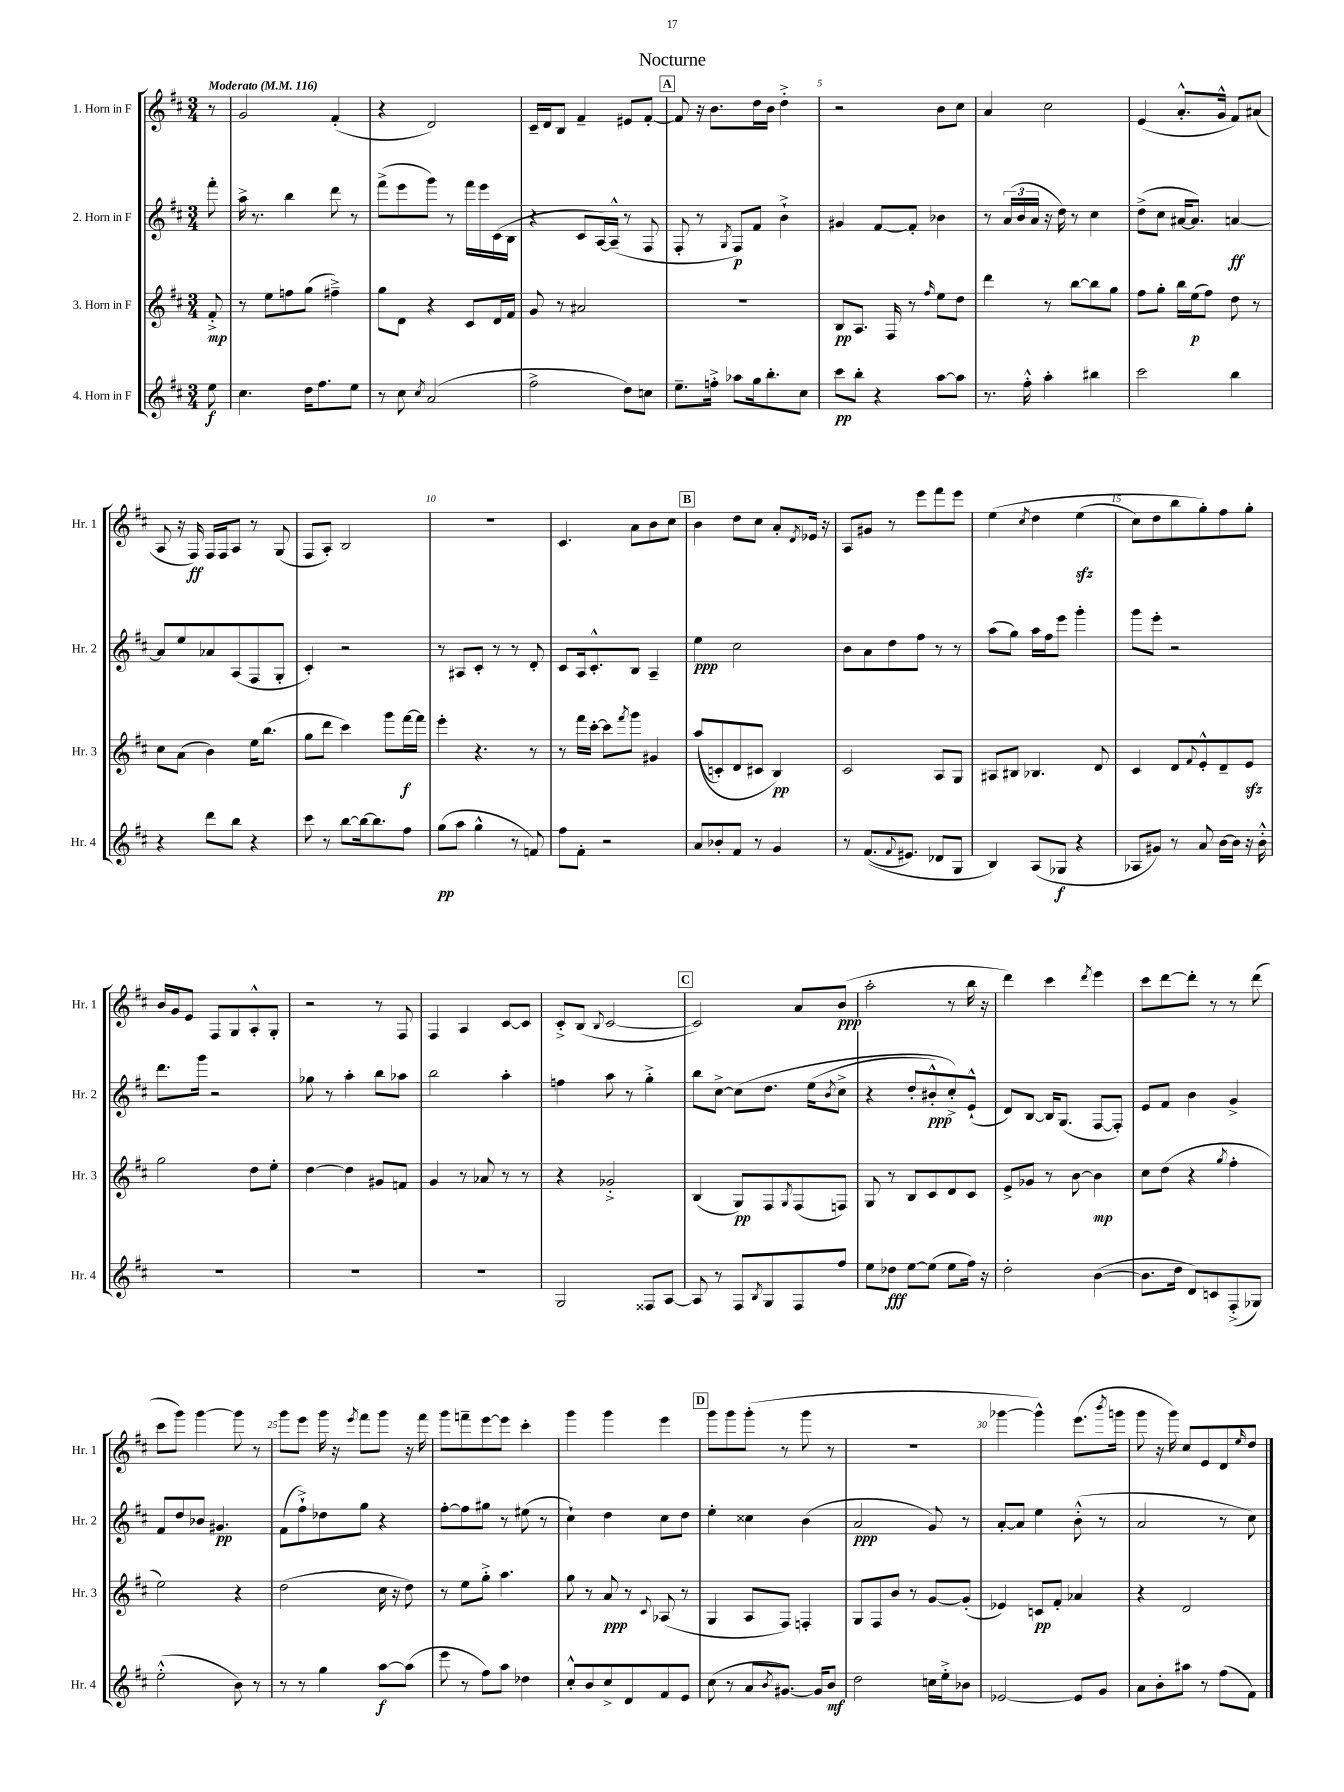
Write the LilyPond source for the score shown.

\header { title = "Nocturne" }
<<
\new StaffGroup <<
\new Staff = "s0" \with { instrumentName = "1. Horn in F" shortInstrumentName = "Hr. 1" } {
    \clef treble \key d \major \numericTimeSignature \time 3/4 \partial 8 \tempo "Moderato" 4 = 116
    r8 |
    g'2 fis'4-.( |
    r4 d'2) |
    cis'16-- d'16 b8 fis'4-- eis'8 fis'8~-. |
    \mark \markup { \box "A" } fis'8 r16 b'8. d''16 b'16 d''4-.-> |
    r2 b'8 cis''8 |
    a'4 cis''2 |
    e'4( a'8.-.-^ g'16-^ fis'8) ais'8( |
    a8 r16 fis16\ff) fis16 fis16 a8 r8 g8( |
    fis8 a8-.) b2 |
    R2. |
    cis'4. a'8 b'8 cis''8 |
    \mark \markup { \box "B" } b'4 d''8 cis''8 a'8-. \acciaccatura { d'8 } ees'16 r16 |
    a8 gis'8 r8 e'''8 fis'''8 e'''8 |
    e''4\( \acciaccatura { cis''8 } d''4 e''4\sfz( |
    cis''8) d''8 b''8 g''8-.\) fis''8 g''8-. |
    b'16 g'16 e'8 fis8 g8 a8-.-^ g8-. |
    r2 r8 fis8 |
    fis4 a4 cis'8~ cis'8 |
    cis'8-.-> b8( \appoggiatura { b8 } cis'2~ |
    \mark \markup { \box "C" } cis'2) a'8 b'8\ppp( |
    a''2-. r8 b''16 r16 |
    d'''4) cis'''4 \acciaccatura { d'''8 } e'''4 |
    cis'''8 d'''8~ d'''8-. r8 r8 d'''8( |
    cis'''8 g'''8) g'''4~ g'''8 r8 |
    g'''8 e'''8 g'''16 r16 \acciaccatura { e'''8 } fis'''8 g'''8 r16 fis'''16 |
    g'''8 f'''8-- e'''8~ e'''8 cis'''4-. |
    g'''4 g'''4 e'''4 |
    \mark \markup { \box "D" } g'''8 g'''8 g'''8-.( r8 g'''8 r8 |
    R2. |
    ges'''4~ ges'''4-^) e'''8.( \acciaccatura { b'''8 } g'''16 |
    g'''8 r16 g'''16) cis''8 e'8 d'8 \grace { e''16 } d''8 \bar "|." |
}
\new Staff = "s1" \with { instrumentName = "2. Horn in F" shortInstrumentName = "Hr. 2" } {
    \clef treble \key d \major \numericTimeSignature \time 3/4 \partial 8
    fis'''8-. |
    a''16-> r8. b''4 d'''8 r8 |
    fis'''8->( e'''8 g'''8) r8 fis'''16 e'''16 cis'16( b16 |
    r4 cis'8 a16~) a16---^( r8 fis8 |
    \mark \markup { \box "A" } fis8-. r8 \acciaccatura { g8 } fis8\p) fis'8 b'4-!-> |
    gis'4 fis'8~ fis'8-. bes'4 |
    r8 \tuplet 3/2 { a'16( b'16 a'16 } r16 d''16) r8 cis''4 |
    d''8->( cis''8 ais'16~ ais'8.) a'4~\ff |
    a'8 e''8 aes'8 a8( fis8 g8-. |
    cis'4-.) r2 |
    r8 ais8 cis'8-. r8 r8 d'8-. |
    cis'8 a16 cis'8.-.-^ b8 a4-- |
    \mark \markup { \box "B" } e''4\ppp cis''2 |
    b'8 a'8 d''8 fis''8 r8 r8 |
    a''8( g''8) a''16 fis''16 e'''8 g'''4-. |
    g'''8 e'''8-. r2 |
    d'''8. g'''16 r2 |
    ges''8 r8 a''4-. b''8 aes''8 |
    b''2 a''4-. |
    f''4 a''8 r8 g''4-.-> |
    \mark \markup { \box "C" } b''8 cis''8~-> cis''8\( d''8. e''16( \acciaccatura { b'8 } cis''8-> |
    r4 d''8-. bis'8-.-^\ppp) cis''8-.->\) e'8-!-^( |
    d'8) b8~ b16 g8.( fis8~ fis8-.) |
    e'8 fis'8 b'4 g'4-> |
    fis'8 d''8 bes'8 gis'4.\pp |
    fis'8( fis''8-!->) des''8 g''8 r4 |
    fis''8~-. fis''8 gis''8 r8 eis''8( r8 |
    cis''4-!) d''4 cis''8 d''8 |
    \mark \markup { \box "D" } e''4-. cisis''4 b'4( |
    a'2\ppp g'8) r8 |
    a'8~-. a'8 e''4 b'8-.-^( r8 |
    a'2 r8 cis''8) \bar "|." |
}
\new Staff = "s2" \with { instrumentName = "3. Horn in F" shortInstrumentName = "Hr. 3" } {
    \clef treble \key d \major \numericTimeSignature \time 3/4 \partial 8
    fis'8-.->\mp |
    r8 e''8 f''8 g''8( fis''4--->) |
    g''8 d'8 r4 cis'8 d'16 fis'16 |
    g'8 r8 ais'2 |
    \mark \markup { \box "A" } R2. |
    b8\pp a8. fis16 r8 \grace { fis''16 } e''8 d''8 |
    d'''4 r8 b''8~ b''8 g''8 |
    fis''8 g''8-. b''16 e''16\p( fis''8) d''8 r8 |
    cis''8 a'8( b'4) e''16 b''8.( |
    g''8 d'''8 cis'''4) g'''8 fis'''16~\f fis'''16 |
    e'''4-. r4. r8 |
    r8 fis'''16 cis'''16~-. cis'''8 \acciaccatura { fis'''8 } g'''8 gis'4 |
    \mark \markup { \box "B" } a''8(\( c'8-.) d'8 cis'8 b4\pp\) |
    cis'2 a8 g8 |
    ais8 bis8 bes4. d'8 |
    cis'4 d'8 \appoggiatura { fis'8 } e'8-.-^ d'8-- e'8\sfz |
    g''2 d''8 e''8-. |
    d''4~ d''4 gis'8 f'8 |
    g'4 r8 aes'8 r8 r8 |
    r4 ges'2-.-> |
    \mark \markup { \box "C" } b4( g8\pp) fis8 \acciaccatura { g8 } fis8( f8) |
    g8 r8 b8 cis'8 d'8 cis'8 |
    e'8-> ges'8 r8 b'8~ b'4\mp |
    cis''8 d''8( r4 \acciaccatura { g''8 } fis''4-. |
    e''2) r4 |
    d''2( cis''16 r16 d''8) |
    r8 e''8 g''8-.-> a''4. |
    g''8 r8 a'8\ppp r8 \appoggiatura { cis'8 } aes8( r8 |
    \mark \markup { \box "D" } g4 a8 fis8) f4-. |
    g8 fis8 b'8 r8 g'8~ g'8-.( |
    ees'4) c'8\pp fis'8-. aes'4 |
    r4 d'2 \bar "|." |
}
\new Staff = "s3" \with { instrumentName = "4. Horn in F" shortInstrumentName = "Hr. 4" } {
    \clef treble \key d \major \numericTimeSignature \time 3/4 \partial 8
    e''8\f |
    cis''4. d''16 fis''8. e''8 |
    r8 cis''8 \acciaccatura { cis''8 } a'2( |
    fis''2-> d''8) c''8 |
    \mark \markup { \box "A" } e''8.-- f''16-.-> aes''8 g''16 b''8.-. cis''8 |
    cis'''8\pp b''8-. r4 a''8~ a''8 |
    r8. fis''16-.-^ a''4-. bis''4 |
    cis'''2 b''4 |
    r4 d'''8 b''8 r4 |
    cis'''8 r8 b''8~ b''16~ b''8. fis''8 |
    g''8\pp( a''8 g''4-^ r8 f'8) |
    fis''8 fis'8-. r2 |
    \mark \markup { \box "B" } a'8 bes'8-. fis'8 r8 g'4 |
    r8 fis'8.(\( \appoggiatura { fis'8 } eis'8.) des'8 g8 |
    b4\) a8( ges8\f r4 |
    aes8 gis'8) r8 a'8 b'16~ b'16 r16 b'16-.-^ |
    R2. |
    R2. |
    R2. |
    g2 fisis8 a8~ |
    \mark \markup { \box "C" } a8 r8 fis8 \acciaccatura { b8 } g8 fis8 fis''8 |
    e''8 des''8\fff e''8~ e''8( e''8 fis''16) r16 |
    d''2-. b'4~( |
    b'8. d''16 d'8) c'8 fis8-.->( ges8) |
    e''2-.-^( b'8) r8 |
    r8 r8 g''4 a''8~\f a''8( |
    e'''8 r8 fis''8) a''8 des''4 |
    cis''8-.-^ b'8 cis''8-> d'8 fis'8 e'8 |
    \mark \markup { \box "D" } cis''8( r8 a'8 \acciaccatura { b'8 } gis'8.~) gis'16 b'8\mf |
    d''2 c''16 e''16-.-> bes'8 |
    ees'2~ ees'8 g'8 |
    a'8 b'8-. ais''8 r8 fis''8( fis'8) \bar "|." |
}
>>
>>
\layout { \context { \Score \override BarNumber.break-visibility = ##(#f #t #t) barNumberVisibility = #(every-nth-bar-number-visible 5) } }
